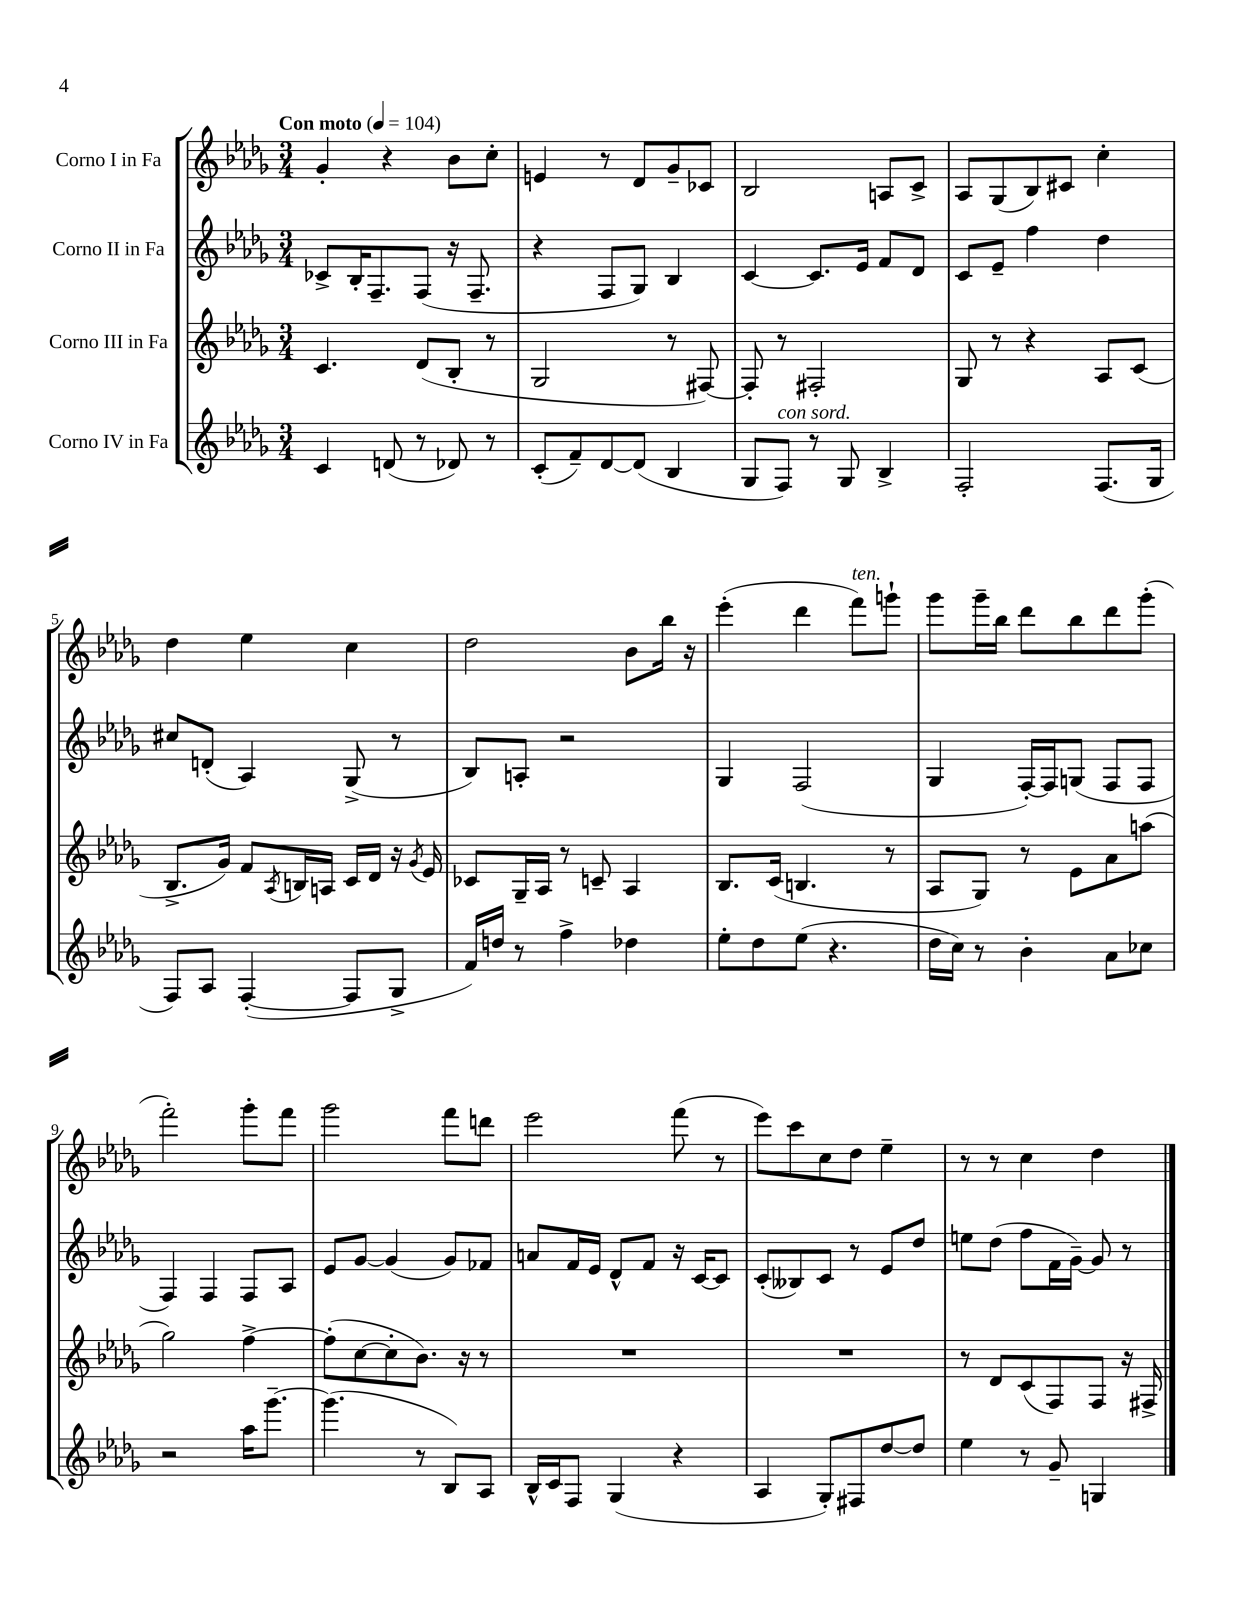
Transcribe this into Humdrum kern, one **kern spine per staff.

**kern	**kern	**kern	**kern
*staff4	*staff3	*staff2	*staff1
*clefG2	*clefG2	*clefG2	*clefG2
*k[b-e-a-d-g-]	*k[b-e-a-d-g-]	*k[b-e-a-d-g-]	*k[b-e-a-d-g-]
*M3/4	*M3/4	*M3/4	*M3/4
*MM104	*MM104	*MM104	*MM104
4c	4.c	8c-^	4g-'
.	.	16B-'	.
.	.	8.F~	.
(8d	.	.	4r
8r	(8d-	(8F	.
8d-)	8B-'	16r	8b-
.	.	8.F~	.
8r	8r	.	8cc'
=	=	=	=
(8c'	2G-	4r	4e
8f~)	.	.	.
[8d-	.	8F	8r
(8d-]	.	8G-)	8d-
4B-	8r	4B-	8g-~
.	[8F#)	.	8c-
=	=	=	=
8G-	8F#']	[4c	2B-
8F)	8r	.	.
8r	2F#'	8.c]	.
8G-	.	.	.
.	.	16e-	.
4B-^	.	8f	8A
.	.	8d-	8c^
=	=	=	=
2F'	8G-	8c	8A-
.	8r	8e-~	(8G-
.	4r	4ff	8B-)
.	.	.	8c#
(8.F	8A-	4dd-	4cc'
.	(8c	.	.
16G-	.	.	.
=	=	=	=
8F)	8.B-^	8cc#	4dd-
8A-	.	(8d'	.
.	16g-)	.	.
([4F'	8f	4A-)	4ee-
.	8qA-	.	.
.	16B	.	.
.	16A	.	.
8F]	16c	(8G-^	4cc
.	16d-	.	.
8G-^	16r	8r	.
.	8qg-	.	.
.	16e-	.	.
=	=	=	=
16f)	8c-	8B-)	2dd-
16dd	.	.	.
8r	16G-~	8A'	.
.	16A-	.	.
4ff^	8r	2r	.
.	8c~	.	.
4dd-	4A-	.	8b-
.	.	.	16bb-
.	.	.	16r
=	=	=	=
8ee-'	8.B-	4G-	(4eee-'
8dd-	.	.	.
.	(16c	.	.
(8ee-	4.B	(2F	4ddd-
4.r	.	.	.
.	.	.	8fff)
.	8r	.	8ggg`
=	=	=	=
16dd-	8A-	4G-	8ggg-
16cc)	.	.	.
8r	8G-)	.	16ggg-~
.	.	.	16bb-
4b-'	8r	[16F')	8ddd-
.	.	16F]	.
.	8e-	(8G	8bb-
8a-	8a-	8F	8ddd-
8cc-	(8aa	8F	(8ggg-'
=	=	=	=
2r	2gg-)	4F)	2fff')
.	.	4F	.
16aa-	[4ff^	8F	8ggg-'
[8.ggg-~	.	.	.
.	.	8A-	8fff
=	=	=	=
(4.ggg-]	(8ff']	8e-	2ggg-
.	[8cc	[8g-	.
.	8cc']	(4g-]	.
8r	8.b-)	.	.
8B-)	.	8g-)	8fff
.	16r	.	.
8A-	8r	8f-	8ddd
=	=	=	=
16B-^^	2.r	8a	2eee-
16c	.	.	.
8F	.	16f	.
.	.	16e-	.
(4G-	.	8d-^^	.
.	.	8f	.
4r	.	16r	(8fff
.	.	[16c	.
.	.	8c]	8r
=	=	=	=
4A-	2.r	(8c'	8eee-)
.	.	8B--)	8ccc
8G-')	.	8c	8cc
8F#	.	8r	8dd-
[8dd-	.	8e-	4ee-~
8dd-]	.	8dd-	.
=	=	=	=
4ee-	8r	8ee	8r
.	8d-	(8dd-	8r
8r	(8c	8ff	4cc
8g-~	8F)	16f	.
.	.	[16g-~)	.
4G	8F	8g-]	4dd-
.	16r	8r	.
.	16F#^	.	.
==	==	==	==
*-	*-	*-	*-
